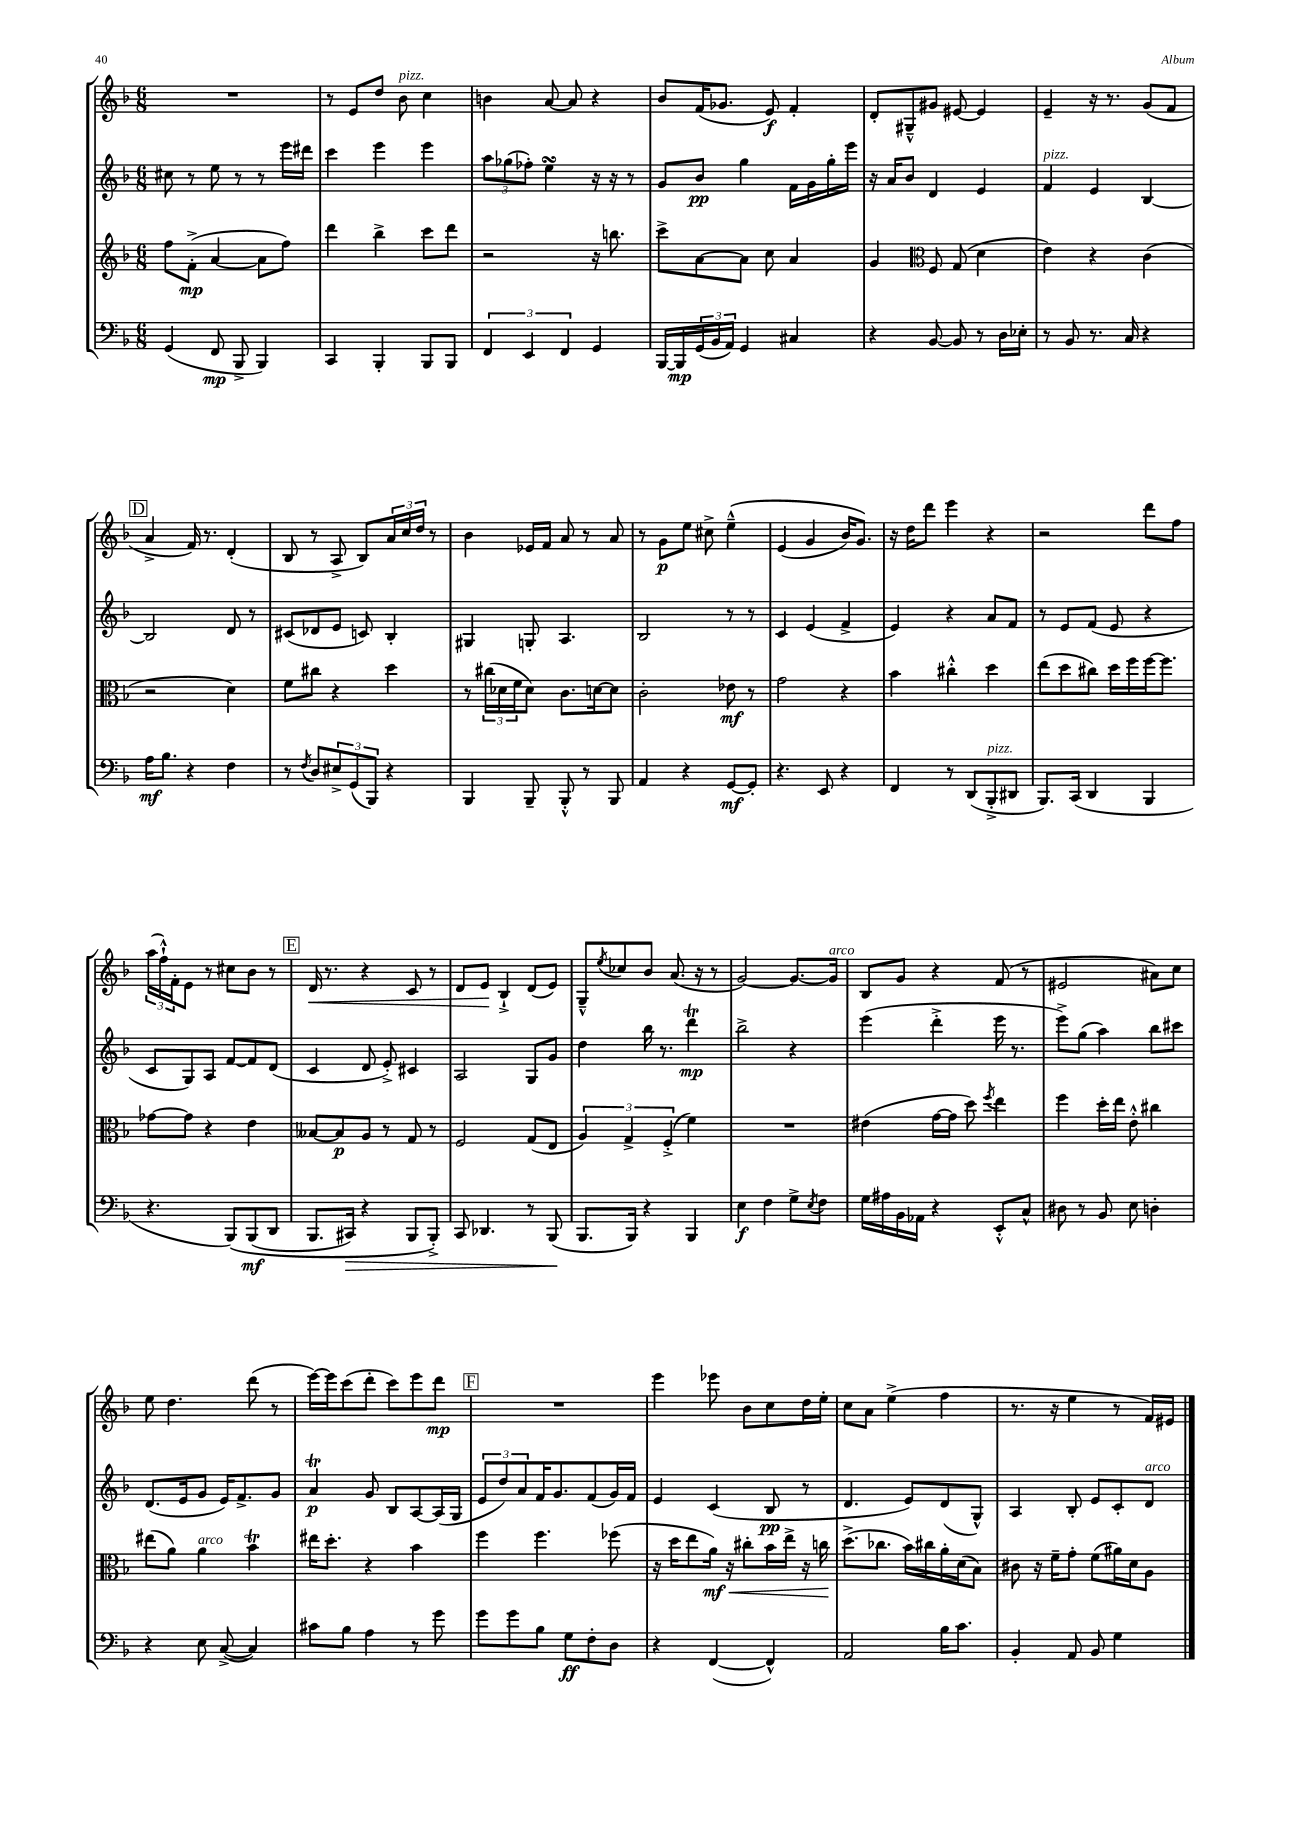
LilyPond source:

<<
\new StaffGroup <<
\new Staff = "s0" {
    \clef treble \key f \major \numericTimeSignature \time 6/8
    R2. |
    r8 e'8 d''8 bes'8^\markup { \italic "pizz." } c''4 |
    b'4 a'8~ a'8 r4 |
    bes'8 f'16( ges'8. e'8\f) f'4-. |
    d'8-. gis8---^ gis'8 eis'8~ eis'4 |
    e'4-- r16 r8. g'8( f'8 |
    \mark \markup { \box "D" } a'4-> f'16) r8. d'4-.( |
    bes8 r8 a8-> bes8) \tuplet 3/2 { a'16 c''16 d''16 } r8 |
    bes'4 ees'16 f'16 a'8 r8 a'8 |
    r8 g'8\p e''8 cis''8-> e''4---^\( |
    e'4( g'4 bes'16) g'8.\) |
    r16 d''16 d'''8 e'''4 r4 |
    r2 d'''8 f''8 |
    \tuplet 3/2 { a''16( f''16-!-^) f'16-. } e'8 r8 cis''8 bes'8 r8 |
    \mark \markup { \box "E" } d'16\< r8. r4 c'8 r8 |
    d'8 e'8\! bes4-!-> d'8( e'8) |
    g8---^ \acciaccatura { e''8 } ces''8 bes'8 a'8.( r16 r8 |
    g'2~) g'8.~ g'16^\markup { \italic "arco" } |
    bes8 g'8 r4 f'8( r8 |
    eis'2 ais'8) c''8 |
    e''8 d''4. d'''8( r8 |
    e'''16~) e'''16 c'''8( d'''8-. c'''8) e'''8 d'''8\mp |
    \mark \markup { \box "F" } R2. |
    e'''4 ees'''8 bes'8 c''8 d''16 e''16-. |
    c''8 a'8 e''4->( f''4 |
    r8. r16 e''4 r8 f'16) eis'16 \bar "|." |
}
\new Staff = "s1" {
    \clef treble \key f \major \numericTimeSignature \time 6/8
    cis''8 r8 e''8 r8 r8 e'''16 dis'''16 |
    c'''4 e'''4 e'''4 |
    \tuplet 3/2 { a''8 ges''8( fes''8-.) } e''4\turn r16 r16 r8 |
    g'8 bes'8\pp g''4 f'16 g'16 g''16-. e'''16 |
    r16 a'16 bes'8 d'4 e'4 |
    f'4^\markup { \italic "pizz." } e'4 bes4~ |
    \mark \markup { \box "D" } bes2 d'8 r8 |
    cis'8( des'8 e'8 c'8) bes4-. |
    gis4 g8-. a4. |
    bes2 r8 r8 |
    c'4 e'4( f'4-> |
    e'4) r4 a'8 f'8 |
    r8 e'8 f'8( e'8 r4 |
    c'8 g8) a8 f'8~ f'8 d'8( |
    \mark \markup { \box "E" } c'4 d'8 e'8-.->) cis'4 |
    a2 g8 g'8 |
    d''4 bes''16 r8. d'''4\trill\mp |
    bes''2-> r4 |
    e'''4( d'''4-.-> e'''16 r8. |
    e'''8->) g''8( a''4) bes''8 cis'''8 |
    d'8.( e'16 g'8 e'16) f'8.-> g'8 |
    a'4\trill\p g'8 bes8 a8~ a16( g16 |
    \mark \markup { \box "F" } \tuplet 3/2 { e'8 d''8) a'8 } f'16 g'8. f'8( g'16) f'16 |
    e'4 c'4( bes8\pp r8 |
    d'4. e'8) d'8( g8-^) |
    a4 bes8-. e'8 c'8-. d'8^\markup { \italic "arco" } \bar "|." |
}
\new Staff = "s2" {
    \clef treble \key f \major \numericTimeSignature \time 6/8
    f''8 f'8-.->\mp( a'4~ a'8 f''8) |
    d'''4 bes''4-> c'''8 d'''8 |
    r2 r16 b''8. |
    c'''8-> a'8~ a'8 c''8 a'4 |
    g'4 \clef alto f8 g8( d'4 |
    e'4) r4 c'4( |
    \mark \markup { \box "D" } r2 d'4) |
    f'8 cis''8 r4 d''4 |
    r8 \tuplet 3/2 { cis''16( des'16 f'16 } des'8) c'8. d'16~ d'8 |
    c'2-. ees'8\mf r8 |
    g'2 r4 |
    bes'4 cis''4-.-^ d''4 |
    e''8( d''8 cis''8) d''16 f''16 f''16~ f''8. |
    ges'8~ ges'8 r4 e'4 |
    \mark \markup { \box "E" } beses8~ beses8\p a8 r8 g8 r8 |
    f2 g8( e8 |
    \tuplet 3/2 { a4) g4-> f4-.->( } f'4) |
    R2. |
    eis'4( g'16~ g'16 d''8) \acciaccatura { f''8 } e''4 |
    f''4 d''16-. e''16 e'8-.-^ cis''4 |
    eis''8( a'8) a'4^\markup { \italic "arco" } bes'4\trill |
    eis''16 d''8.-. r4 bes'4 |
    \mark \markup { \box "F" } f''4 f''4. fes''8( |
    r16 d''16 e''8 a'16\mf\<) r16 cis''8-. bes'16 e''16-> r16 c''16\! |
    d''8.->( ces''8. bes'16) cis''16 a'16-. d'16( bes8) |
    cis'8 r16 f'16-- g'8-. f'8( ais'16) d'16 a8 \bar "|." |
}
\new Staff = "s3" {
    \clef bass \key f \major \numericTimeSignature \time 6/8
    g,4( f,8\mp bes,,8-> bes,,4) |
    c,4 bes,,4-. bes,,8 bes,,8 |
    \tuplet 3/2 { f,4 e,4 f,4 } g,4 |
    bes,,16~ bes,,16\mp \tuplet 3/2 { g,16( bes,16 a,16) } g,4 cis4 |
    r4 bes,8~ bes,8 r8 d16 ees16-. |
    r8 bes,8 r8. c16 r4 |
    \mark \markup { \box "D" } a16\mf bes8. r4 f4 |
    r8 \acciaccatura { f8 } d8 \tuplet 3/2 { eis8-> g,8( bes,,8) } r4 |
    bes,,4 bes,,8-- bes,,8-.-^ r8 bes,,8 |
    a,4 r4 g,8~\mf g,8-. |
    r4. e,8 r4 |
    f,4 r8 d,8( bes,,8-.->^\markup { \italic "pizz." } dis,8 |
    bes,,8.) c,16( d,4 bes,,4 |
    r4. bes,,8)\( bes,,8\mf( d,8 |
    \mark \markup { \box "E" } bes,,8. cis,16\>) r4 bes,,8 bes,,8-.->\) |
    c,8 des,4. r8 bes,,8\!( |
    bes,,8. bes,,16) r4 bes,,4 |
    e4\f f4 g8-> \acciaccatura { e8 } f8 |
    g16 ais16 bes,16 aes,16 r4 e,8-.-^ c8-^ |
    dis8 r8 bes,8 e8 d4-. |
    r4 e8 c8~->( c4) |
    cis'8 bes8 a4 r8 g'8 |
    \mark \markup { \box "F" } g'8 g'8 bes8 g8\ff f8-. d8 |
    r4 f,4~( f,4-^) |
    a,2 bes16 c'8. |
    bes,4-. a,8 bes,8 g4 \bar "|." |
}
>>
>>
\layout { \context { \Score \remove "Bar_number_engraver" } }
